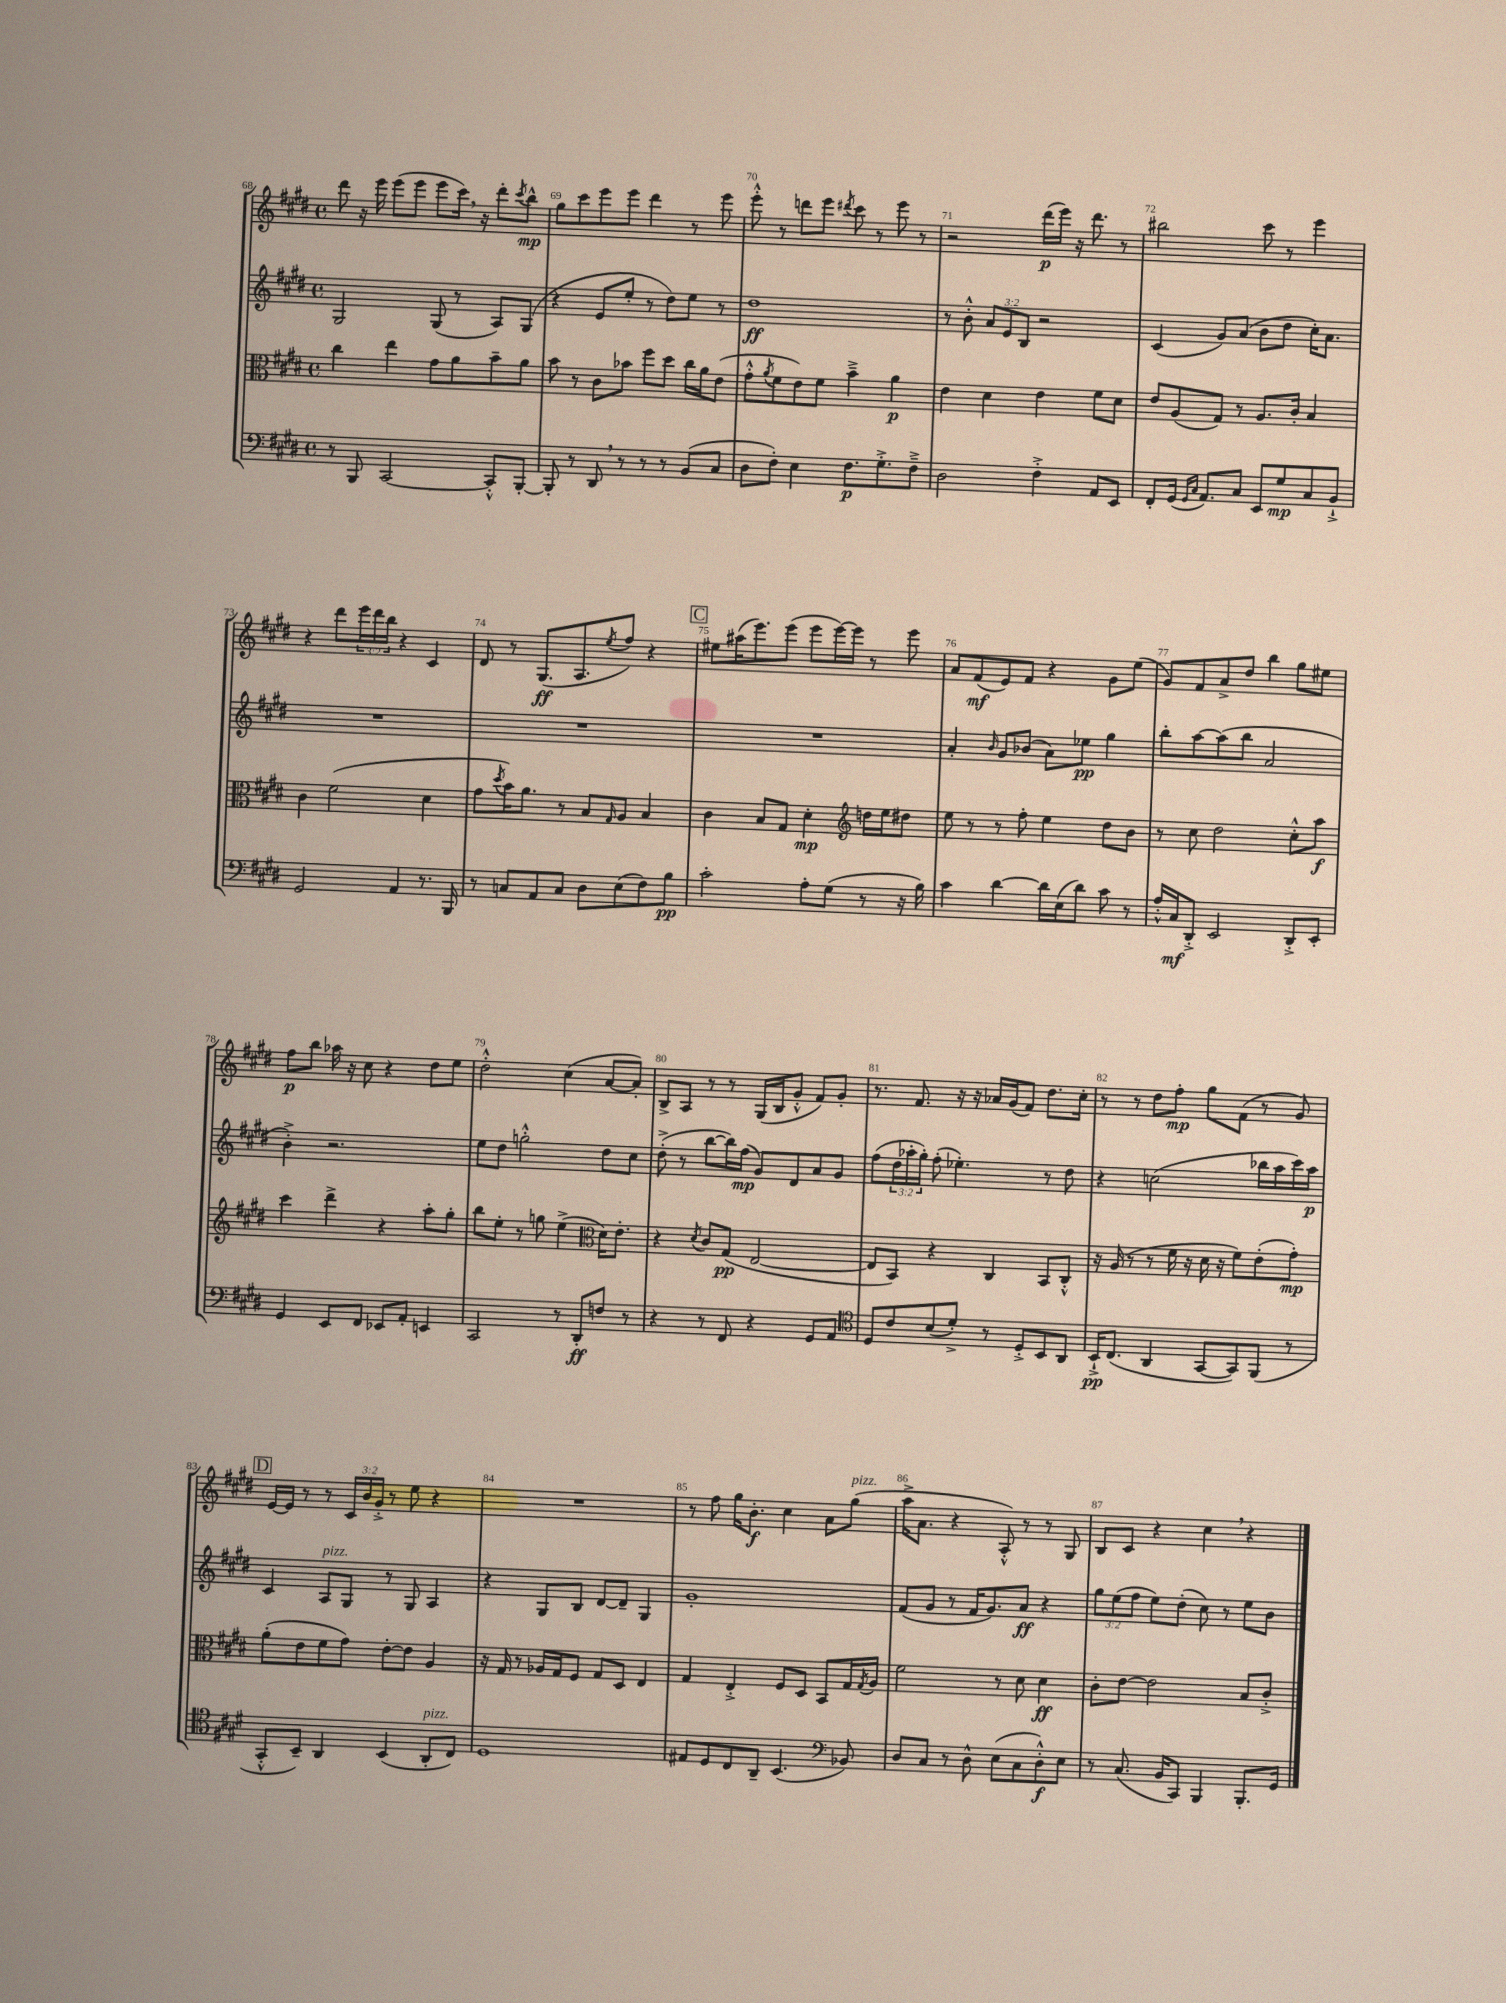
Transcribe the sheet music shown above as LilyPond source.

<<
\new StaffGroup <<
\new Staff = "s0" {
    \clef treble \key e \major \defaultTimeSignature \time 4/4 \override Staff.TupletNumber.text = #tuplet-number::calc-fraction-text
    dis'''8 r16 e'''16 e'''8( e'''8 e'''8 cis'''16) \breathe r16 dis'''8-. \acciaccatura { cis'''8 } b''8-^\mp |
    gis''8 cis'''8 e'''8 e'''8 dis'''4 r8 e'''8 |
    e'''8-.-^ r8 d'''8 e'''8 \acciaccatura { dis'''8 } cis'''8 r8 e'''8 r8 |
    r2 dis'''16\p( e'''16) r16 dis'''8. r8 |
    bis''2 cis'''8 r8 e'''4 |
    r4 dis'''8 \tuplet 3/2 { e'''16 dis'''16 b''16 } r4 cis'4 |
    dis'8 r8 gis8.\ff( a8. \acciaccatura { e''8 } fis''8) r4 |
    \mark \markup { \box "C" } eis''8 ais''16( e'''8.) e'''8( e'''8 e'''16~) e'''16 r8 e'''8 |
    a'8 fis'8\mf( e'8) fis'8 r4 gis'8 e''8( |
    gis'8) fis'8 a'8-> dis''8 b''4 gis''8 eis''8 |
    fis''8\p b''8 aes''16 r16 cis''8 r4 dis''8 e''8 |
    dis''2-.-^ cis''4( a'8~ a'8-.) |
    b8-> a8 r8 r8 gis16( b16 gis'8-.-^ fis'8) gis'8-. |
    r8. fis'8. r16 r16 aes'16 gis'16( fis'8) dis''8. cis''16-. |
    r8 r8 dis''8 fis''8-.\mp gis''8 fis'8( r8 gis'8) |
    \mark \markup { \box "D" } e'16~ e'16 r8 r8 \tuplet 3/2 { cis'16 b'16 gis'16-.-> } r8 e''8 r4 |
    R1 |
    r8 fis''8 gis''16 b'8.-.\f cis''4 a'8 gis''8^\markup { \italic "pizz." }( |
    a''16-> a'8. r4 a8-.-^) r8 r8 gis8 |
    b8 cis'8 r4 cis''4 \breathe r4 \bar "|." |
}
\new Staff = "s1" {
    \clef treble \key e \major \defaultTimeSignature \time 4/4 \override Staff.TupletNumber.text = #tuplet-number::calc-fraction-text
    gis2 gis8( r8 a8) gis8( |
    r4 e'8 e''8-. r8 dis''8) e''8 r8 |
    dis''1\ff |
    r8 b'8-.-^ \tuplet 3/2 { a'8 e'8 b8 } r2 |
    cis'4( gis'8) a'8( b'8 dis''8 cis''16-.) a'8. |
    R1 |
    R1 |
    \mark \markup { \box "C" } R1 |
    a'4-. \grace { b'16 } gis'8 bes'8( a'8) ees''8\pp gis''4 |
    b''8-. a''8~ a''8( b''8 a'2 |
    b'4-.->) r2. |
    e''8 dis''8 g''2-.-^ dis''8 cis''8 |
    dis''8-.->( r8 b''8~ b''16) fis''16\mp( gis'8) dis'8 a'8 gis'8 |
    fis''8( \tuplet 3/2 { dis''16 aes''16-. gis''16-.) } fis''8-.( ees''4.-.) r8 dis''8 |
    r4 c''2( bes''16 a''16 cis'''16) a''16\p |
    \mark \markup { \box "D" } cis'4 a8^\markup { \italic "pizz." } gis8 r8 gis8 a4 |
    r4 gis8 b8 dis'8~ dis'8-- gis4 |
    gis'1-. |
    fis'8( gis'8 r8 fis'16 gis'8.) a'8\ff r4 |
    \tuplet 3/2 { gis''8 e''8( fis''8 } e''8) dis''8-.( cis''8) r8 e''8 b'8 \bar "|." |
}
\new Staff = "s2" {
    \clef alto \key e \major \defaultTimeSignature \time 4/4
    cis''4 e''4 gis'8 a'8 b'8-- a'8 |
    b'8 r8 cis'8 bes'8 fis''8 dis''8 cis''16 a'16 e'8( |
    gis'8-.-^ \acciaccatura { a'8 } fis'8 e'8) fis'8 b'4---> a'4\p |
    e'4 dis'4 e'4 fis'8 dis'8 |
    e'8 a8( gis8) r8 a8. cis'16-. b4 |
    cis'4 fis'2( dis'4 |
    gis'8 \acciaccatura { dis''8 } b'16) a'8. r8 b8 \grace { gis16 } a8 b4 |
    \mark \markup { \box "C" } cis'4 b8 gis8 dis'4-.\mp \clef treble d''16 e''16 dis''8 |
    e''8 r8 r8 fis''8-. e''4 dis''8 b'8 |
    r8 cis''8 dis''2 cis''8-.-^ a''8\f |
    cis'''4 dis'''4-> r4 a''8-. gis''8-. |
    b''8 e''8-. r8 g''8 e''4->( \clef alto dis'16) e'8.-. |
    r4 \acciaccatura { dis'8 } cis'8 gis8\pp( e2~ |
    e8 b,8) r4 cis4 b,8 cis8-.-^ |
    r16 a16( r8 r8 fis'16 r16 dis'16 r16 fis'8) e'8-.( gis'8-.\mp) |
    \mark \markup { \box "D" } a'8-.( e'8 fis'8 gis'8) e'8~-. e'8 a4 |
    r16 gis16 r8 aes16 gis16 fis8 gis8 dis8 e4 |
    gis4 e4-.-> fis8 dis8 b,8 gis16 \acciaccatura { gis8 } a16 |
    fis'2 r8 dis'8 dis'4\ff |
    cis'8-. e'8~ e'2 b8 cis'8-.-> \bar "|." |
}
\new Staff = "s3" {
    \clef bass \key e \major \defaultTimeSignature \time 4/4
    r8 b,,8 cis,2~ cis,8-.-^ b,,8~-. |
    b,,8-. r8 dis,8 \breathe r8 r8 r8 b,8( cis8 |
    dis8 fis8-.) e4 fis8.\p gis8.-.-> fis8---> |
    dis2 fis4-.-> a,8 e,8 |
    fis,8-. gis,16( \grace { gis,16 cis16 } a,8.) cis8 e,8 gis8\mp cis8 b,8-!-> |
    gis,2 a,4 r8. b,,16 |
    r8 c8 a,8 c8 dis8 e8( fis8) b8\pp |
    \mark \markup { \box "C" } cis'2-. a8-. gis8( r8 r16 b16) |
    cis'4 dis'4~ dis'16 e16( dis'8) cis'8 r8 |
    a16-.-^ cis16\mf dis,8-.-> e,2 dis,8-.-> e,8-. |
    gis,4 e,8 fis,8 ees,8 a,8-. e,4 |
    cis,2 r8 dis,8-.\ff f8 r8 |
    r4 r8 fis,8 r4 gis,8 a,8 |
    \clef tenor dis8 cis'8 b8( dis'8-.->) r8 dis8-.-> b,8 a,8 |
    b,16-!->\pp cis8.( a,4 gis,8~ gis,8) fis,8( r8 |
    \mark \markup { \box "D" } gis,8-.-^ b,8--) a,4 b,4( a,8-.^\markup { \italic "pizz." } cis8) |
    dis1 |
    eis8 dis8 cis8 a,8-- b,4.( \clef bass bes,8) |
    dis8 cis8 r8 dis8-^ e8( cis8 dis8-.-^\f) e8 |
    r8 cis8.( b,16 cis,8) b,,4 b,,8.-. gis,16 \bar "|." |
}
>>
>>
\layout { \context { \Score currentBarNumber = #68 \override BarNumber.break-visibility = ##(#f #t #t) barNumberVisibility = #all-bar-numbers-visible } }
